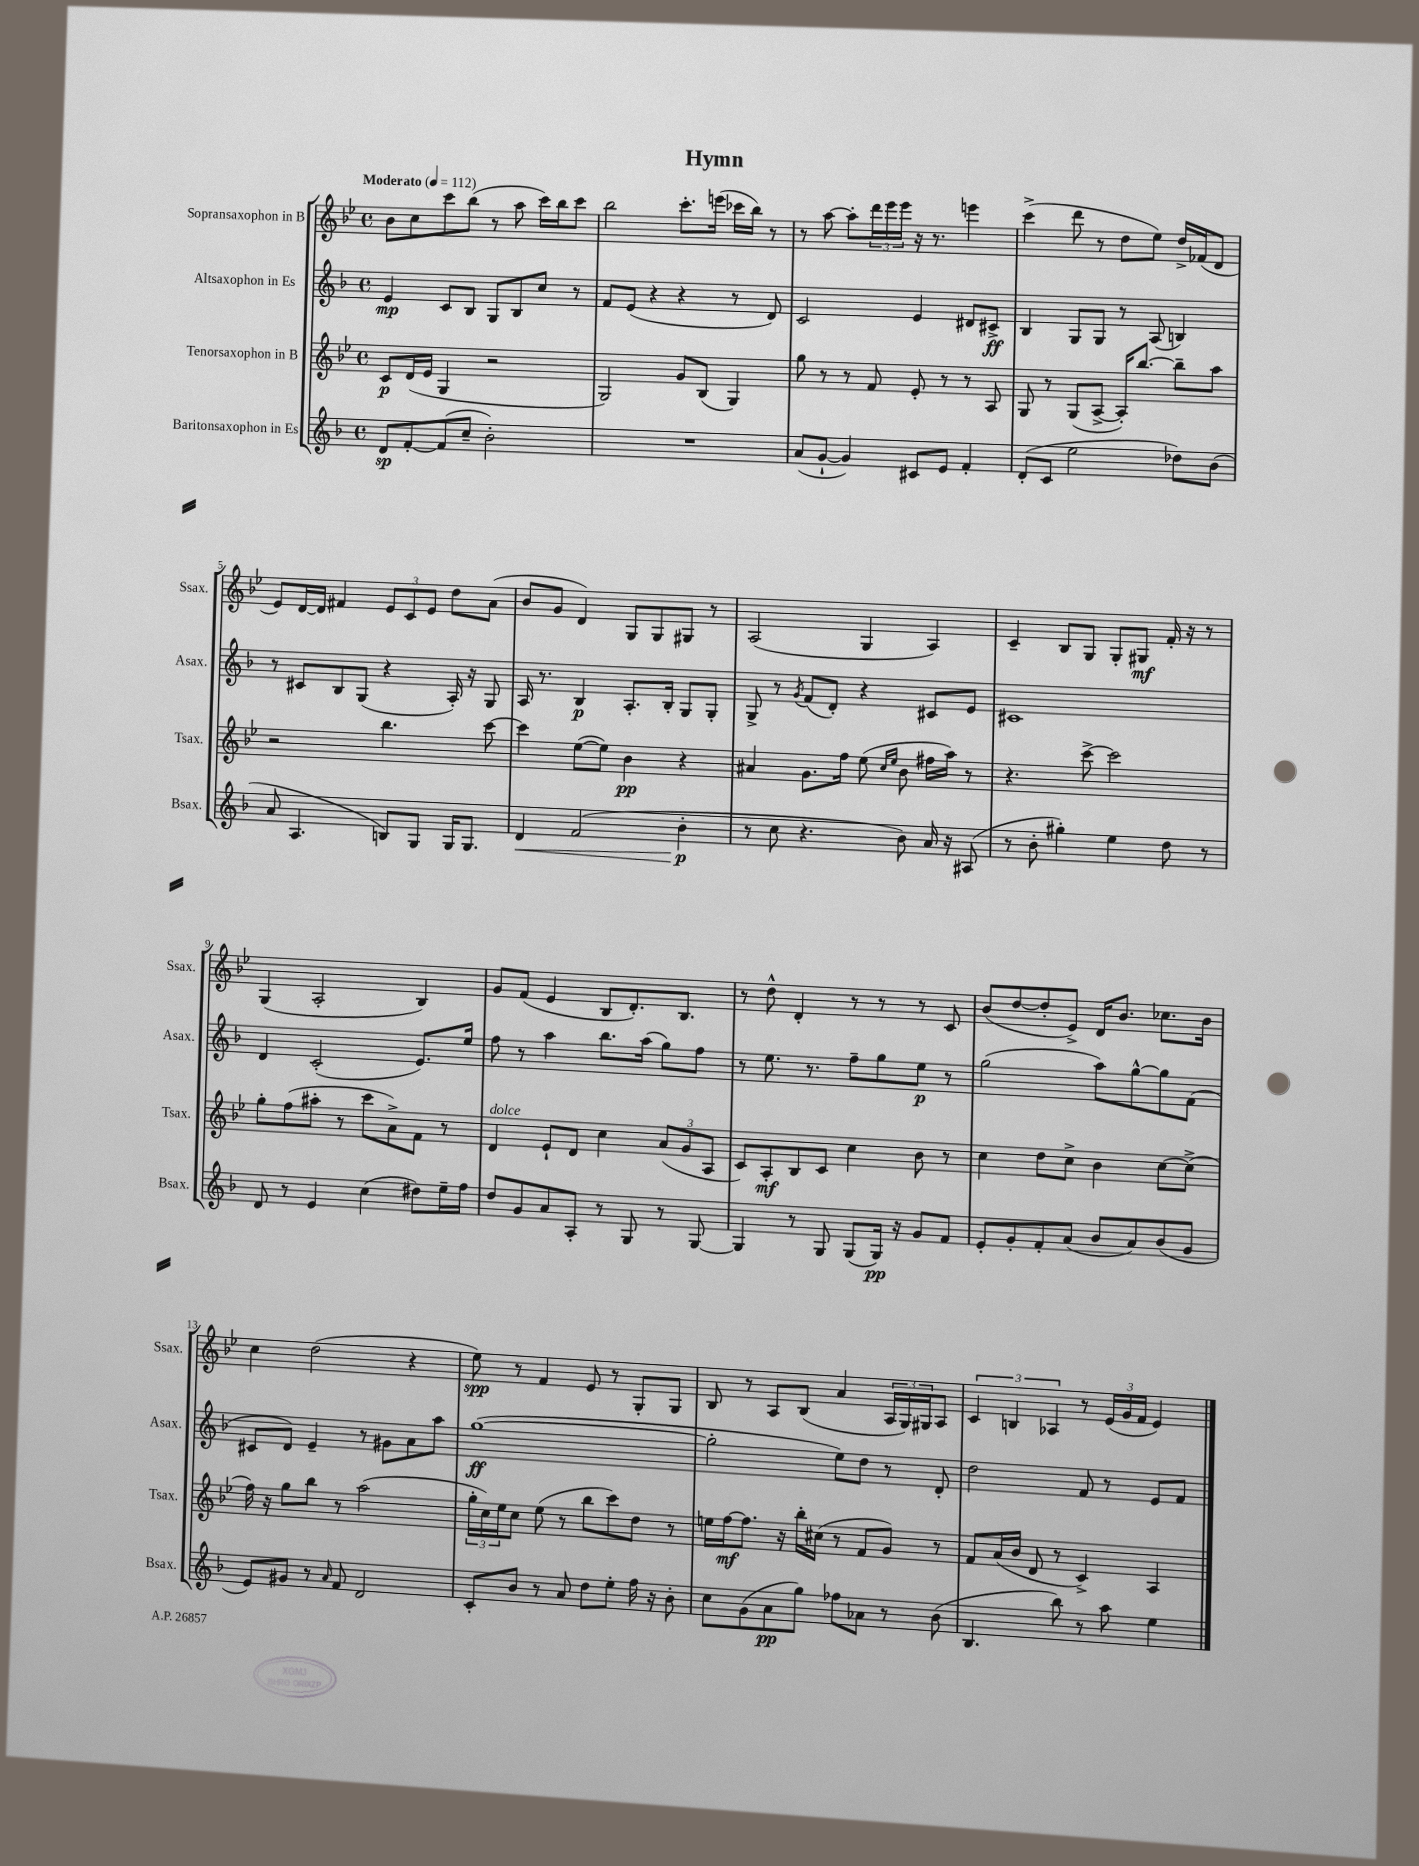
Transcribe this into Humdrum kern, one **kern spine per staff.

**kern	**dynam	**kern	**dynam	**kern	**dynam	**kern	**dynam
*part4	*part4	*part3	*part3	*part2	*part2	*part1	*part1
*staff4	*staff4	*staff3	*staff3	*staff2	*staff2	*staff1	*staff1
*I"Baritonsaxophon in Es	*	*I"Tenorsaxophon in B	*	*I"Altsaxophon in Es	*	*I"Sopransaxophon in B	*
*I'Bsax.	*	*I'Tsax.	*	*I'Asax.	*	*I'Ssax.	*
*clefG2	*	*clefG2	*	*clefG2	*	*clefG2	*
*k[b-]	*	*k[b-e-]	*	*k[b-]	*	*k[b-e-]	*
*M4/4	*	*M4/4	*	*M4/4	*	*M4/4	*
*met(c)	*	*met(c)	*	*met(c)	*	*met(c)	*
*MM112	*	*MM112	*	*MM112	*	*MM112	*
=1	=1	=1	=1	=1	=1	=1	=1
!	!	!	!	!	!	!LO:TX:a:B:t=Moderato	!
8d/L	sp	8c/L	p	4e/	mp	8b-\L	.
[8f'/	.	(16d/L	.	.	.	8cc\	.
.	.	16e-/JJ	.	.	.	.	.
(8f/]	.	4G/	.	8c/L	.	8ccc\	.
8cc~/J	.	.	.	8B-/J	.	(8bb-\J	.
2b-'\)	.	2r	.	8G/L	.	8r	.
.	.	.	.	8B-/	.	8aa\	.
.	.	.	.	8cc/J	.	16ccc\LL)	.
.	.	.	.	.	.	16bb-\J	.
.	.	.	.	8r	.	8ccc\J	.
=2	=2	=2	=2	=2	=2	=2	=2
1r	.	2G/)	.	8f/L	.	2bb-\	.
.	.	.	.	(8e/J	.	.	.
.	.	.	.	4r	.	.	.
.	.	8g/L	.	4r	.	8.ccc'\L	.
.	.	(8B-/J	.	.	.	.	.
.	.	.	.	.	.	(16eeen\Jk	.
.	.	4G/)	.	8r	.	16ccc-X\LL	.
.	.	.	.	.	.	16bb-\JJ)	.
.	.	.	.	8d/)	.	8r	.
=3	=3	=3	=3	=3	=3	=3	=3
(8a/L	.	8gg\	.	2c/	.	8r	.
[8g`/J	.	8r	.	.	.	[8aa\	.
4g/])	.	8r	.	.	.	8aa'\L]	.
.	.	8f/	.	.	.	24ddd\L	.
.	.	.	.	.	.	24eee-\	.
.	.	.	.	.	.	24eee-\JJ	.
8c#X/L	.	8e-'/	.	4e/	.	16r	.
.	.	.	.	.	.	8.r	.
8e/J	.	8r	.	.	.	.	.
4f'/	.	8r	.	8d#X/L	.	4eeen\	.
.	.	8A/	.	8c#X^/J	ff	.	.
=4	=4	=4	=4	=4	=4	=4	=4
(8d'/L	.	8G/	.	4B-/	.	(4ccc^\	.
8c/J	.	8r	.	.	.	.	.
2ee\	.	(8G/L	.	8G/L	.	8ddd\	.
.	.	[8A^/J	.	8G/J	.	8r	.
.	.	16A'/KL])	.	8r	.	8dd\L	.
.	.	[8.bb-/J	.	.	.	.	.
.	.	.	.	(8A/	.	8ee-\J)	.
8dd-X\L)	.	8bb-~\L]	.	4Bn/)	.	16dd^/LL	.
.	.	.	.	.	.	(16f-X/J	.
(8b-\J	.	8aa\J	.	.	.	8d/J	.
!!LO:LB:g=z
=5	=5	=5	=5	=5	=5	=5	=5
8a/	.	2r	.	8r	.	8e-/L)	.
4.A/	.	.	.	8c#X/L	.	[16d/L	.
.	.	.	.	.	.	16d/JJ]	.
.	.	.	.	8B-/	.	4f#X/	.
.	.	.	.	(8G/J	.	.	.
8Bn/L)	.	4.bb-\	.	4r	.	12e-/L	.
.	.	.	.	.	.	12c/	.
8G/J	.	.	.	.	.	.	.
.	.	.	.	.	.	12e-/J	.
16G/KL	.	.	.	16A'/)	.	8dd\L	.
8.G/J	.	.	.	16r	.	.	.
.	.	[8ccc\	.	8G/	.	(8a\J	.
=6	=6	=6	=6	=6	=6	=6	=6
!	!LO:HP:b	!	!	!	!	!	!
4d/	<	4ccc\]	.	16A/	.	8b-/L	.
.	.	.	.	8.r	.	.	.
.	.	.	.	.	.	8g/J	.
(2f/	.	([8ee-\L	.	4B-/	p	4d/)	.
.	.	8ee-\J])	.	.	.	.	.
.	.	4b-\	pp	8.A'/L	.	8G/L	.
.	.	.	.	.	.	8G/	.
.	.	.	.	16B-'/Jk	.	.	.
4b-'\	p	4r	.	8G/L	.	8G#X/J	.
.	.	.	.	8G'/J	.	8r	.
.	[	.	.	.	.	.	.
=7	=7	=7	=7	=7	=7	=7	=7
8r	.	4a#X/	.	8G^/	.	(2A/	.
8cc\	.	.	.	8r	.	.	.
.	.	.	.	8qg/	.	.	.
4.r	.	8.g\L	.	(8f/L	.	.	.
.	.	.	.	8d'/J)	.	.	.
.	.	16ff\Jk	.	.	.	.	.
.	.	(8ee-\	.	4r	.	4G/	.
.	.	16qqcc/LL	.	.	.	.	.
.	.	16qqee-/JJ	.	.	.	.	.
8b-\)	.	8b-\	.	.	.	.	.
16a/	.	16ff#X\LL	.	8c#X/L	.	4A/)	.
16r	.	16aa\JJ)	.	.	.	.	.
(8A#X/	.	8r	.	8e/J	.	.	.
=8	=8	=8	=8	=8	=8	=8	=8
8r	.	4.r	.	1c#X	.	4c~/	.
8b-'\	.	.	.	.	.	.	.
4gg#X'\)	.	.	.	.	.	8B-/L	.
.	.	[8ccc^\	.	.	.	8G/J	.
4ee\	.	2ccc\]	.	.	.	8G'/L	.
.	.	.	.	.	.	8G#X/J	mf
8dd\	.	.	.	.	.	16f'/	.
.	.	.	.	.	.	16r	.
8r	.	.	.	.	.	8r	.
!!LO:LB:g=z
=9	=9	=9	=9	=9	=9	=9	=9
8d/	.	8gg'\L	.	4d/	.	(4G/	.
8r	.	(8ff\	.	.	.	.	.
4e/	.	8aa#X'\J	.	(2c'/	.	2A'/	.
.	.	8r	.	.	.	.	.
(4cc\	.	8ccc\L	.	.	.	.	.
.	.	8a^\)	.	.	.	.	.
8dd#X\L)	.	8f\J	.	8.e/L)	.	4B-/)	.
16ee~\L	.	8r	.	.	.	.	.
16ff\JJ	.	.	.	16ee/Jk	.	.	.
=10	=10	=10	=10	=10	=10	=10	=10
!	!	!LO:TX:a:i:t=dolce	!	!	!	!	!
8dd/L	.	4d/	.	8ff\	.	8g/L	.
8g/	.	.	.	8r	.	(8f/J	.
8a/	.	8e-`/L	.	4aa\	.	4e-/	.
8A'/J	.	8d/J	.	.	.	.	.
8r	.	4cc\	.	8.bb-\L	.	8B-/L	.
8G/	.	.	.	.	.	8.d'/)	.
.	.	.	.	(16aa\Jk	.	.	.
8r	.	(12a/L	.	8gg\L)	.	.	.
.	.	.	.	.	.	8.B-/J	.
.	.	12g/	.	.	.	.	.
[8G/	.	.	.	8ff\J	.	.	.
.	.	12A/J	.	.	.	.	.
=11	=11	=11	=11	=11	=11	=11	=11
4G/]	.	8c/L)	.	8r	.	8r	.
.	.	8A'/	mf	8.ee\	.	8dd^^\	.
8r	.	8B-/	.	.	.	4d'/	.
.	.	.	.	8.r	.	.	.
8G/	.	8c/J	.	.	.	.	.
(8G/L	.	4cc\	.	8ff~\L	.	8r	.
16G/Jk)	pp	.	.	8gg\	.	8r	.
16r	.	.	.	.	.	.	.
8g/L	.	8b-\	.	8ee\J	p	8r	.
8f/J	.	8r	.	8r	.	8c/	.
=12	=12	=12	=12	=12	=12	=12	=12
8e'/L	.	4cc\	.	(2gg\	.	(8b-/L	.
8g'/	.	.	.	.	.	[8dd/	.
8f'/	.	8dd\L	.	.	.	8dd'/]	.
(8a/J	.	8cc^\J	.	.	.	8e-^/J)	.
8b-/L	.	4b-\	.	8aa\L)	.	16d/KL	.
.	.	.	.	.	.	8.b-/J	.
8a/)	.	.	.	[8gg^^\	.	.	.
(8b-/	.	[8cc\L	.	8gg\]	.	8.cc-X\L	.
8g/J	.	(8cc^\J]	.	(8f\J	.	.	.
.	.	.	.	.	.	16b-\Jk	.
!!LO:LB:g=z
=13	=13	=13	=13	=13	=13	=13	=13
8e/L)	.	16ff\)	.	8c#X/L	.	4cc\	.
.	.	16r	.	.	.	.	.
8g#X/J	.	8gg\L	.	8d/J)	.	.	.
8r	.	8bb-\J	.	4e~/	.	(2dd\	.
16qqa/	.	.	.	.	.	.	.
8f/	.	8r	.	.	.	.	.
2d/	.	(2aa\	.	8r	.	.	.
.	.	.	.	8g#X\L	.	.	.
.	.	.	.	8a\	.	4r	.
.	.	.	.	8aa\J	.	.	.
=14	=14	=14	=14	=14	=14	=14	=14
8c'/L	.	24gg'\LL	.	([1gg	ff	8ee-\)	spp
.	.	24cc\)	.	.	.	.	.
.	.	24ee-\J	.	.	.	.	.
8b-/J	.	8cc\J	.	.	.	8r	.
8r	.	(8ee-\	.	.	.	4f/	.
8a/	.	8r	.	.	.	.	.
8dd\L	.	8bb-\L	.	.	.	8e-/	.
8ee'\J	.	8ccc\)	.	.	.	8r	.
16ff\	.	8dd\J	.	.	.	8G'/L	.
16r	.	.	.	.	.	.	.
8b-'\	.	8r	.	.	.	8G/J	.
=15	=15	=15	=15	=15	=15	=15	=15
8cc\L	.	16een\LL	.	2gg'\]	.	8B-/	.
.	.	[16ff\J	mf	.	.	.	.
(8g\	.	8.ff\J]	.	.	.	8r	.
8a\	pp	.	.	.	.	8A/L	.
.	.	16r	.	.	.	.	.
8gg\J)	.	16bb-'\LL	.	.	.	(8B-/J	.
.	.	(16cc#X\JJ	.	.	.	.	.
8ff-X\L	.	8r	.	8ee\L)	.	4a/	.
8a-X\J	.	8f/L	.	8dd\J	.	.	.
8r	.	8g/J)	.	8r	.	24A/LL	.
.	.	.	.	.	.	24G/)	.
.	.	.	.	.	.	24G#X/J	.
(8b-\	.	8r	.	8d'/	.	8A/J	.
=16	=16	=16	=16	=16	=16	=16	=16
4.B-/	.	8f/L	.	2dd\	.	6c/	.
.	.	(16a/L	.	.	.	.	.
.	.	.	.	.	.	6Bn/	.
.	.	16b-/JJ	.	.	.	.	.
.	.	8d/	.	.	.	.	.
.	.	.	.	.	.	6A-X/	.
8bb-\)	.	8r	.	.	.	.	.
8r	.	4c^/)	.	8f/	.	8r	.
8aa\	.	.	.	8r	.	(24e-/LL	.
.	.	.	.	.	.	24g/	.
.	.	.	.	.	.	24f/JJ	.
4ee\	.	4A/	.	8e/L	.	4e-/)	.
.	.	.	.	8f/J	.	.	.
==	==	==	==	==	==	==	==
*-	*-	*-	*-	*-	*-	*-	*-
